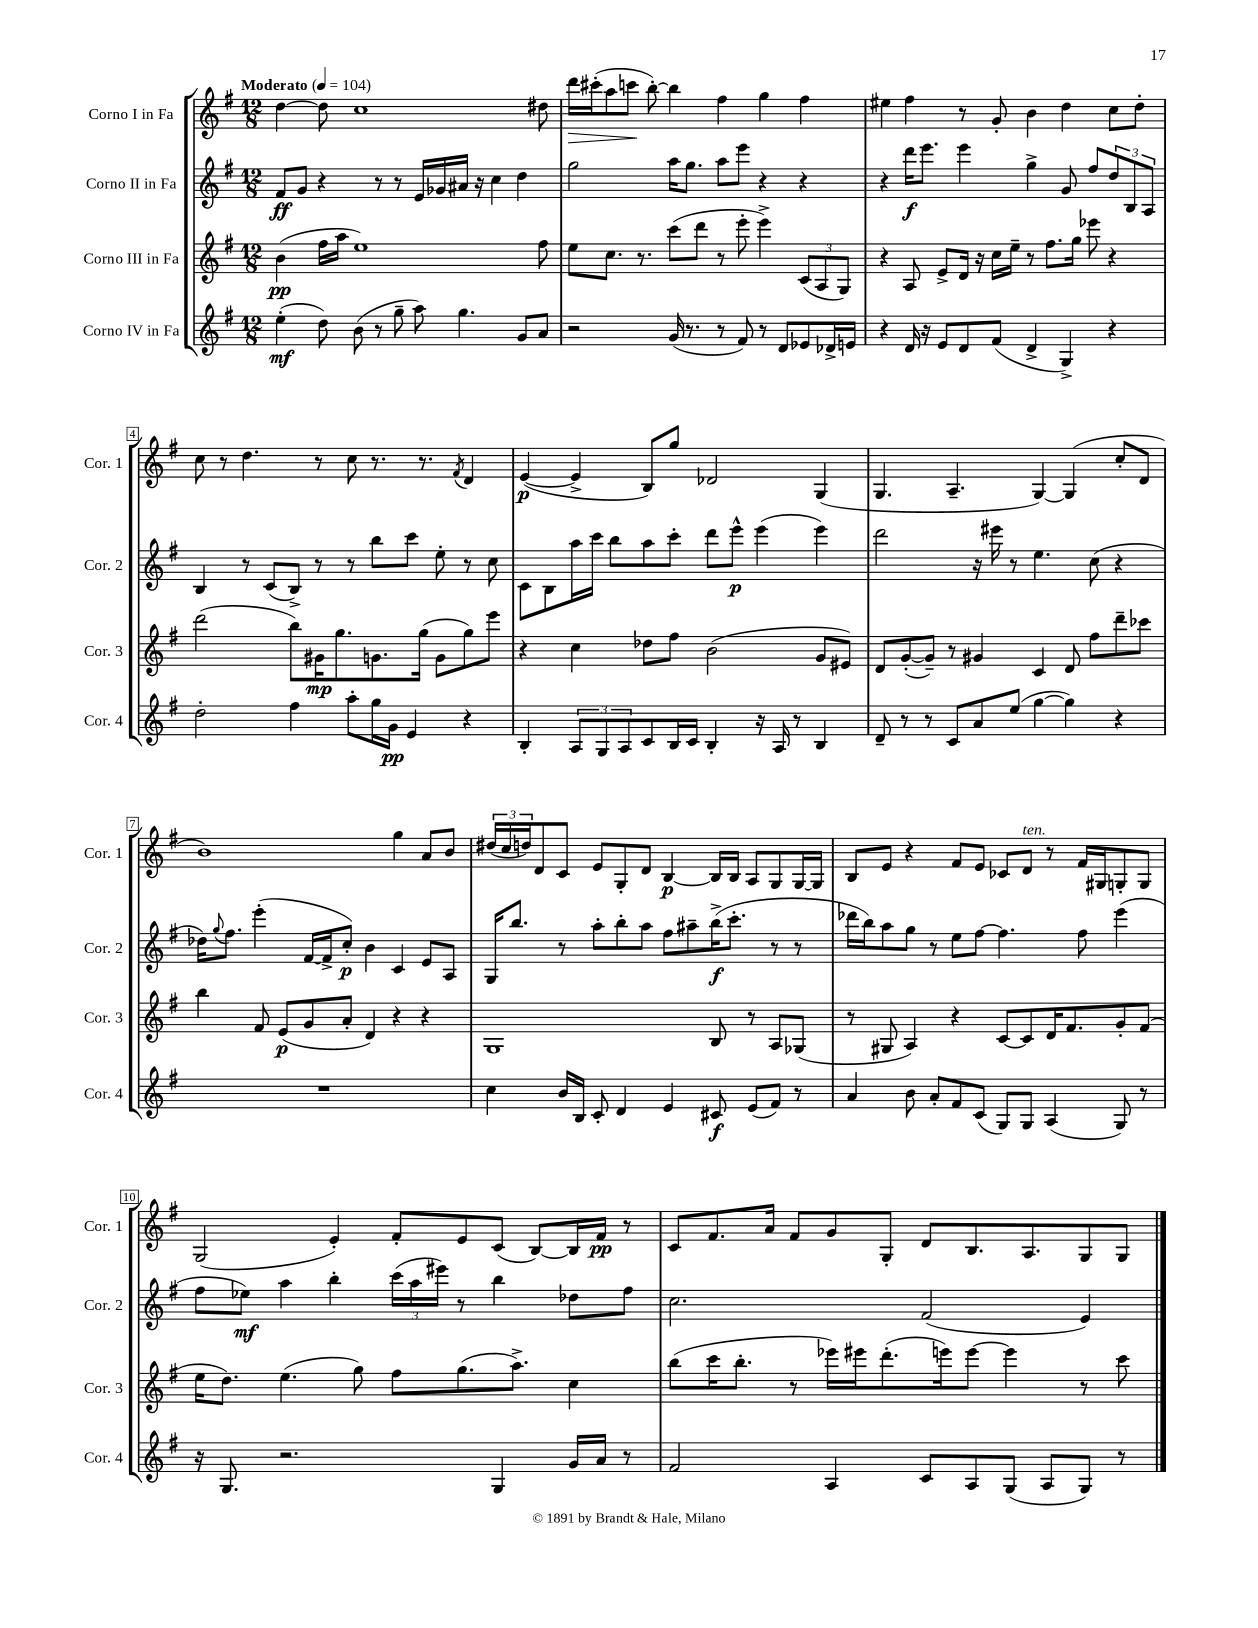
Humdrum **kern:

**kern	**kern	**kern	**kern
*staff4	*staff3	*staff2	*staff1
*clefG2	*clefG2	*clefG2	*clefG2
*k[f#]	*k[f#]	*k[f#]	*k[f#]
*M12/8	*M12/8	*M12/8	*M12/8
*MM104	*MM104	*MM104	*MM104
(4ee'	(4b	8f#	[4dd
.	.	8g	.
8dd)	16ff#	4r	8dd]
.	16aa	.	.
(8b	1ee)	.	1cc
8r	.	8r	.
8gg~	.	8r	.
8aa)	.	16e	.
.	.	16g-	.
4.gg	.	16a#	.
.	.	16r	.
.	.	4cc	.
8g	.	4dd	.
8a	8ff#	.	8dd#
=	=	=	=
2r	8ee	2gg	16ddd
.	.	.	(16ccc#'
.	8.cc	.	8aa
.	.	.	8ccc
.	8.r	.	.
.	.	.	[8bb')
(16g	(8ccc	16aa	4bb]
8.r	.	8.gg	.
.	8ddd	.	.
8r	8r	8aa	4ff#
8f#)	8eee'	8eee	.
8r	4eee^)	4r	4gg
8d	.	.	.
8e-	(12c	4r	4ff#
.	12A	.	.
16d-^	.	.	.
.	12G)	.	.
16e	.	.	.
=	=	=	=
4r	4r	4r	4ee#
16d	8A	16ddd	4ff#
16r	.	8.eee	.
8e	8e^	.	.
8d	16d	4eee	8r
.	16r	.	.
(8f#	16cc	.	8g'
.	16ee~	.	.
4d^	8r	4gg^	4b
.	8.ff#	.	.
4G^)	.	8g	4dd
.	16gg	.	.
.	8eee-	8ff#	.
4r	4r	12dd	8cc
.	.	12B	.
.	.	.	8dd'
.	.	12A	.
=	=	=	=
2dd'	(2ddd	4B	8cc
.	.	.	8r
.	.	8r	4.dd
.	.	(8c	.
4ff#	8bb)	8B^)	.
.	16g#	8r	8r
.	8.gg	.	.
8aa'	.	8r	8cc
16gg	8.g	8bb	8.r
16g	.	.	.
4e	.	8ccc	.
.	(16gg	.	8.r
.	8g	8ee'	.
.	.	.	8qf#
4r	8gg)	8r	4d
.	8eee	8cc	.
=	=	=	=
4B'	4r	8c	([4e
.	.	8B	.
12A	4cc	16aa	4e^]
.	.	16ccc	.
12G	.	.	.
.	.	8bb	.
12A	.	.	.
8c	8dd-	8aa	8B)
16B	8ff#	8ccc'	8gg
16c	.	.	.
4B'	(2b	8ddd	2d-
.	.	8eee^^	.
16r	.	(4eee	.
16A	.	.	.
8r	.	.	.
4B	8g	4eee)	(4G
.	8e#)	.	.
=	=	=	=
8d~	8d	2ddd	4.G
8r	([8g'	.	.
8r	8g~])	.	.
8c	8r	.	4.A~
8a	4g#	16r	.
.	.	16eee#	.
(8ee	.	8r	.
[4gg	4c	4.ee	[4G)
4gg])	8d	.	(4G]
.	8ff#	(8cc	.
4r	8ddd~	4r	8cc'
.	8ccc-	.	8d
=	=	=	=
1.r	4bb	16dd-)	1b)
.	.	8qqgg	.
.	.	8.ff#	.
.	8f#	(4eee'	.
.	(8e	.	.
.	8g	[16f#	.
.	.	16f#^]	.
.	8a'	8cc')	.
.	4d)	4b	.
.	4r	4c	4gg
.	4r	8e	8a
.	.	8A	8b
=	=	=	=
4cc	1G	16G	(24dd#
.	.	.	24cc
.	.	8.bb	.
.	.	.	24dd)
.	.	.	8d
16b	.	8r	8c
16B	.	.	.
8c'	.	8aa'	8e
4d	.	8bb'	8G'
.	.	8aa	8d
4e	.	8ff#	[4B
.	.	8aa#~	.
8c#	8B	(16bb^	16B]
.	.	8.ccc'	16B
(8e	8r	.	8A
8f#)	8A	8r	8G
8r	(8G-	8r	[16G
.	.	.	16G]
=	=	=	=
4a	8r	16ddd-	8B
.	.	16bb)	.
.	8G#	8aa	8e
8b	4A)	8gg	4r
8a'	.	8r	.
8f#	4r	8ee	8f#
(8c	.	[8ff#	8e
8G)	[8c	4.ff#]	8c-
8G	8c]	.	8d
(4A	16d	.	8r
.	8.f#	.	.
.	.	8ff#	16f#
.	.	.	16G#
8G)	8g'	(4eee	8G'
8r	(8f#	.	8G
=	=	=	=
16r	16ee	8ff#	(2G
8.G	8.dd)	.	.
.	.	8ee-)	.
2.r	(4.ee	4aa	.
.	.	4bb'	4e')
.	8gg)	.	.
.	8ff#	(24ccc	8f#'
.	.	24aa	.
.	.	24eee#)	.
.	(8.gg	8r	8e
4G	.	4bb	(8c
.	8.aa^)	.	.
.	.	.	[8B)
16g	4cc	8dd-	16B]
16a	.	.	16f#
8r	.	8ff#	8r
=	=	=	=
2f#	(8bb	2.cc	8c
.	16ccc	.	8.f#
.	8.bb'	.	.
.	.	.	16a
.	8r	.	8f#
4A	16eee-)	.	8g
.	16eee#	.	.
.	(8.ddd'	.	8G'
8c	.	(2f#	8d
.	16eee)	.	.
8A	[8eee	.	8.B
(8G	4eee]	.	.
.	.	.	8.A
8A	.	.	.
8G)	8r	4e)	8G
8r	8ccc	.	8G
==	==	==	==
*-	*-	*-	*-
